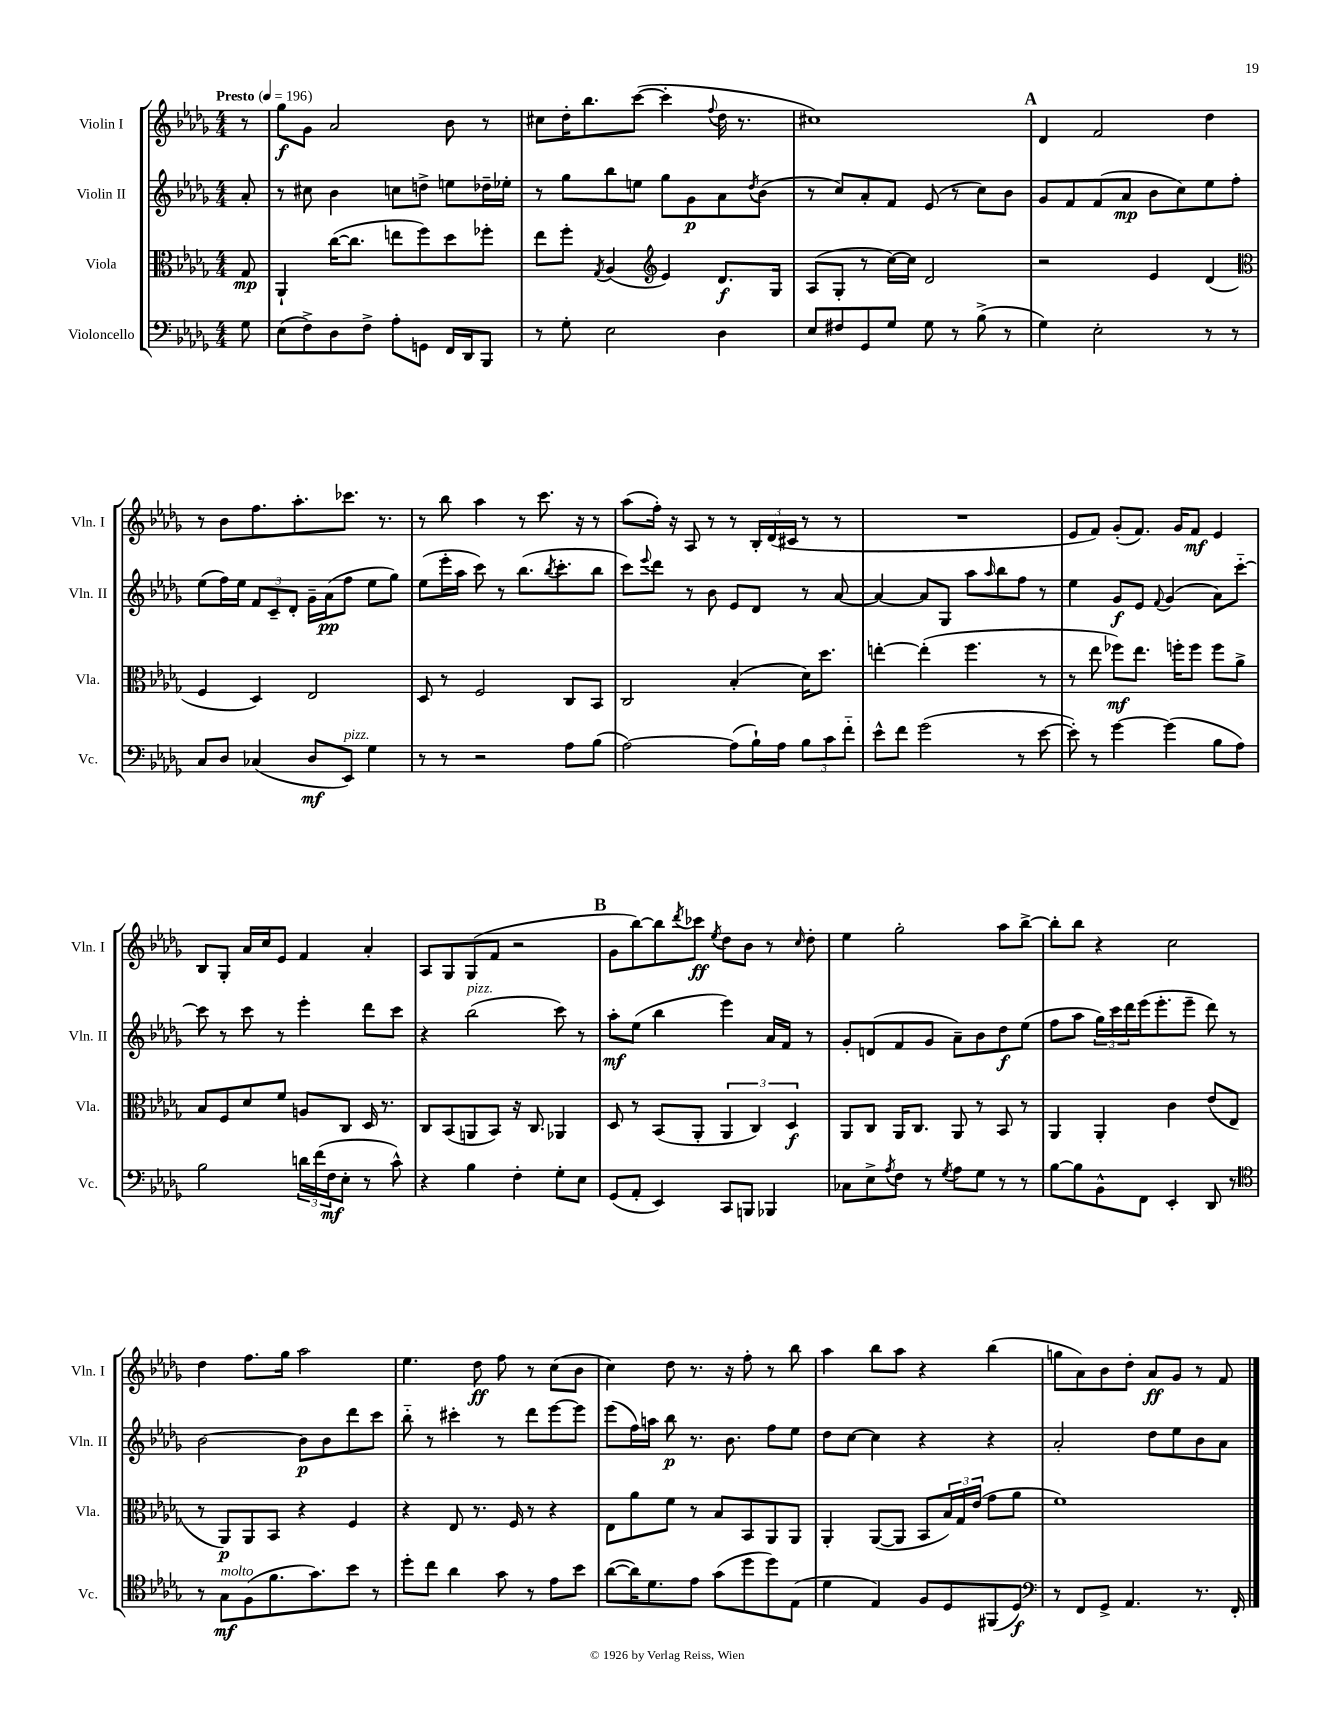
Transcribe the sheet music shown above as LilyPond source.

<<
\new StaffGroup <<
\new Staff = "s0" \with { instrumentName = "Violin I" shortInstrumentName = "Vln. I" } {
    \clef treble \key des \major \numericTimeSignature \time 4/4 \partial 8 \tempo "Presto" 4 = 196
    r8 |
    ges''8\f ges'8 aes'2 bes'8 r8 |
    cis''8 des''16-. bes''8. c'''8~( c'''4-. \appoggiatura { f''8 } des''16 r8. |
    cis''1) |
    \mark \markup { \bold "A" } des'4 f'2 des''4 |
    r8 bes'8 f''8. aes''8.-. ces'''8. r8. |
    r8 bes''8 aes''4 r8 c'''8. r16 r8 |
    aes''8( f''16-.) r16 aes8 r8 r8 \tuplet 3/2 { bes16-. des'16( cis'16 } r8 r8 |
    R1 |
    ees'8 f'8) ges'8-.( f'8.) ges'16 f'8\mf ees'4 |
    bes8 ges8-. aes'16 c''16 ees'8 f'4 aes'4-. |
    aes8 ges8 ges8( f'8 r2 |
    \mark \markup { \bold "B" } ges'8 bes''8~) bes''8 \acciaccatura { des'''8 } ces'''8\ff \acciaccatura { ees''8 } des''8 bes'8 r8 \grace { c''16 } des''8-. |
    ees''4 ges''2-. aes''8 bes''8~-> |
    bes''8-. bes''8 r4 c''2 |
    des''4 f''8. ges''16 aes''2 |
    ees''4. des''8\ff f''8 r8 c''8( bes'8 |
    c''4) des''8 r8. r16 f''8-. r8 bes''8 |
    aes''4 bes''8 aes''8 r4 bes''4( |
    g''8 aes'8) bes'8 des''8-. aes'8\ff ges'8 r8 f'8 \bar "|." |
}
\new Staff = "s1" \with { instrumentName = "Violin II" shortInstrumentName = "Vln. II" } {
    \clef treble \key des \major \numericTimeSignature \time 4/4 \partial 8
    aes'8-. |
    r8 cis''8 bes'4 c''8 d''8-> e''8 des''16-- ees''16-. |
    r8 ges''8 bes''8 e''8 ges''8 ges'8\p aes'8 \acciaccatura { des''8 } bes'8( |
    r8 c''8) aes'8-. f'8 ees'8( r8 c''8) bes'8 |
    \mark \markup { \bold "A" } ges'8 f'8 f'8( aes'8\mp bes'8 c''8) ees''8 f''8-. |
    ees''8( f''16) ees''16 \tuplet 3/2 { f'8 c'8-- des'8-. } ges'16-- aes'16\pp( f''8 ees''8 ges''8) |
    ees''8( ees'''16-. aes''16 c'''8) r8 bes''8.( \acciaccatura { bes''8 } c'''8.-. bes''8 |
    c'''8) \appoggiatura { ees'''8 } des'''8 r8 bes'8 ees'8 des'8 r8 aes'8~ |
    aes'4~ aes'8 ges8 aes''8 \grace { aes''16 } bes''8 f''8 r8 |
    ees''4 ges'8\f ees'8 \appoggiatura { f'8 } ges'4( aes'8) c'''8~-_ |
    c'''8 r8 c'''8 r8 ees'''4-. des'''8 c'''8 |
    r4 bes''2^\markup { \italic "pizz." }( c'''8) r8 |
    \mark \markup { \bold "B" } aes''8-.\mf ees''8( bes''4 ees'''4) aes'16 f'16 r8 |
    ges'8-. d'8( f'8 ges'8 aes'8--) bes'8 des''8\f ees''8( |
    f''8 aes''8 \tuplet 3/2 { ges''16) c'''16 des'''16 } ees'''16( ees'''8.-. ees'''8-- des'''8) r8 |
    bes'2~ bes'8\p bes'8 des'''8 c'''8 |
    bes''8-_ r8 cis'''4-. r8 des'''8 ees'''8~ ees'''8 |
    ees'''8( f''16) a''16 bes''8\p r8. bes'8. f''8 ees''8 |
    des''8 c''8~ c''4 r4 r4 |
    aes'2-. des''8 ees''8 bes'8 aes'8 \bar "|." |
}
\new Staff = "s2" \with { instrumentName = "Viola" shortInstrumentName = "Vla." } {
    \clef alto \key des \major \numericTimeSignature \time 4/4 \partial 8
    ges8\mp |
    aes,4-! c''16~( c''8. e''8 f''8) des''8 fes''8-. |
    ees''8 f''8-. \acciaccatura { ges8 } aes4( \clef treble ees'4) des'8.\f ges16 |
    aes8( ges8-. r8 c''16~) c''16 des'2 |
    \mark \markup { \bold "A" } r2 ees'4 des'4( |
    \clef alto f4 des4) ees2 |
    des8 r8 f2 c8 bes,8 |
    c2 bes4-.( des'16) des''8. |
    e''4~-. e''4-.( f''4. r8 |
    r8 ees''8 fes''8\mf) ees''8. f''16-. f''8 f''8 aes'8-> |
    bes8 f8 des'8 f'8 a8 c8 des16 r8. |
    c8 bes,8( a,8 bes,8) r16 c8. aes,4 |
    \mark \markup { \bold "B" } des8 r8 bes,8( aes,8-. \tuplet 3/2 { aes,4 c4) des4\f } |
    aes,8 c8 aes,16 c8. aes,8 r8 bes,8 r8 |
    aes,4 aes,4-. c'4 ees'8( ees8 |
    r8 aes,8\p) aes,8 bes,8 r4 f4 |
    r4 ees8 r8. f16 r8 r4 |
    ees8 aes'8 f'8 r8 bes8 bes,8 aes,8 aes,8 |
    aes,4-. aes,8~( aes,8 bes,8 \tuplet 3/2 { bes16) ges16 ees'16( } ges'8 aes'8 |
    f'1) \bar "|." |
}
\new Staff = "s3" \with { instrumentName = "Violoncello" shortInstrumentName = "Vc." } {
    \clef bass \key des \major \numericTimeSignature \time 4/4 \partial 8
    ges8 |
    ees8( f8->) des8 f8-> aes8-. g,8 f,16 des,16 bes,,8 |
    r8 ges8-. ees2 des4 |
    ees8 fis8 ges,8 ges8 ges8 r8 bes8->( r8 |
    \mark \markup { \bold "A" } ges4) ees2-. r8 r8 |
    c8 des8 ces4( des8\mf ees,8^\markup { \italic "pizz." }) ges4 |
    r8 r8 r2 aes8 bes8( |
    aes2~) aes8( bes16-!) aes16 \tuplet 3/2 { bes8 c'8 f'8-_ } |
    ees'8-^ f'8 ges'2( r8 ees'8~ |
    ees'8-.) r8 ges'4~ ges'4( bes8 aes8) |
    bes2 \tuplet 3/2 { d'16 f'16( f16\mf } ees8-. r8 c'8-^) |
    r4 bes4 f4-. ges8-. ees8 |
    \mark \markup { \bold "B" } ges,8( aes,8-. ees,4) c,8 b,,8 bes,,4 |
    ces8 ees8-> \acciaccatura { aes8 } f8 r8 \acciaccatura { ges8 } aes8 ges8 r8 r8 |
    bes8~ bes8 bes,8-^ f,8 ees,4-. des,8 r8 |
    \clef tenor r8 ges8\mf^\markup { \italic "molto" } f8( f'8. ges'8.) bes'8 r8 |
    des''8-. c''8 aes'4 ges'8 r8 ees'8 bes'8 |
    aes'8~( aes'16) des'8. ees'8 ges'8( des''8 des''8) ees8( |
    des'4 ees4) f8 des8 fis,8( des8\f) |
    \clef bass r8 f,8 ges,8-> aes,4. r8. f,16-. \bar "|." |
}
>>
>>
\layout { \context { \Score \remove "Bar_number_engraver" } }
